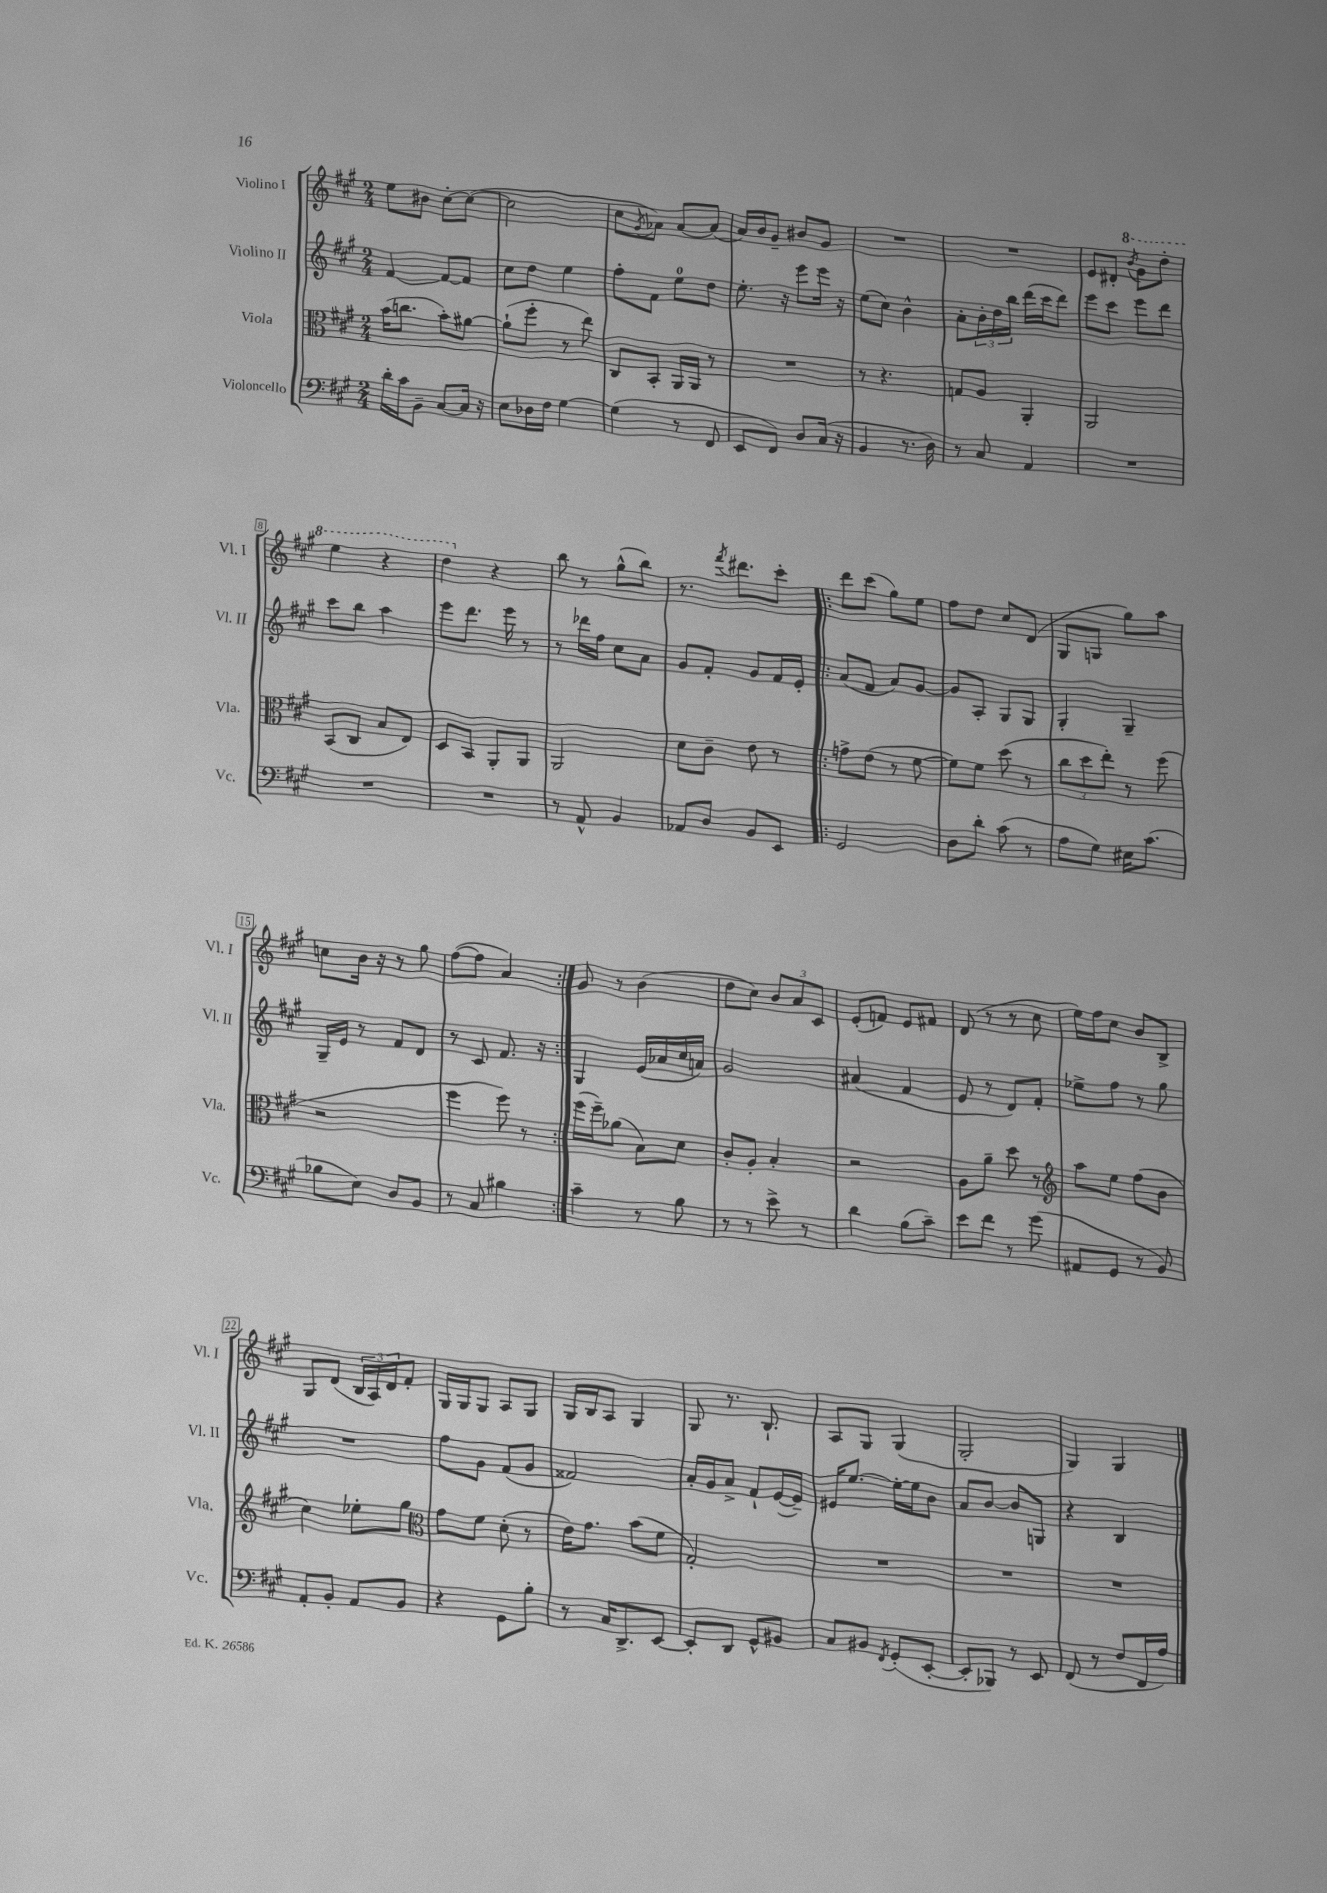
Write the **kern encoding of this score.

**kern	**kern	**kern	**kern
*staff4	*staff3	*staff2	*staff1
*clefF4	*clefC3	*clefG2	*clefG2
*k[f#c#g#]	*k[f#c#g#]	*k[f#c#g#]	*k[f#c#g#]
*M2/4	*M2/4	*M2/4	*M2/4
16d'	(16b	[4f#	8ee
16c#	8.cc	.	.
8BB~	.	.	8b#
[8C#	8b')	8f#_	[8cc#'
16C#]	[8a#	8f#]	(8cc#_
16r	.	.	.
=	=	=	=
8E	(8a#`]	8cc#	2cc#]
16D-	8ff#'	8dd	.
16F#	.	.	.
[4G#	8r	4ee	.
.	8ee)	.	.
=	=	=	=
(4G#]	8C#	8ff#'	8cc#
.	.	.	8qg#
.	8BB'	8f#	8a-)
8r	16AA	8ee	[8a-
.	16AA	.	.
8FF#	8r	8dd	(8a-]
=	=	=	=
8EE	2r	8.ee'	16a)
.	.	.	16b
8FF#)	.	.	8g#~
.	.	16r	.
8D	.	8eee	8b#
(16C#	.	16eee	8g#
16r	.	16r	.
=	=	=	=
4BB	8r	(8ee	2r
.	4.r	8cc#)	.
8.r	.	4b^^	.
16D)	.	.	.
=	=	=	=
8r	8G	8a'	2r
8C#	8A	24b'	.
.	.	24dd	.
.	.	24bb	.
4AA	4AA'	(16ddd	.
.	.	16ccc#	.
.	.	8ddd)	.
=	=	=	=
2r	2AA	8eee	8e
.	.	8ccc#	8d#'
.	.	.	8qbb
.	.	8eee	8gg#
.	.	8ddd	8ddd'
=	=	=	=
2r	(8BB	8ccc#	4eee
.	8C#	8bb	.
.	8B	4aa	4r
.	8E)	.	.
=	=	=	=
2r	8D	8eee	4ddd
.	8BB	8.ddd	.
.	8AA'	.	4r
.	.	16eee	.
.	8AA	8r	.
=	=	=	=
8r	2AA	8r	8bb
8AA^^	.	16ddd-	8r
.	.	16ff#	.
4BB	.	8cc#	(8gg#^^
.	.	8a	8bb)
=	=	=	=
8AA-	8d	8g#	8.r
8D	8c#~	8f#'	.
.	.	.	8qfff#
.	.	.	8.ddd#
8BB	8e	8g#	.
8EE	8r	16f#	8ccc#'
.	.	16e'	.
=!|:	=!|:	=!|:	=!|:
2GG#	8g^	(8a	8ddd
.	(8e	8f#	(8ccc#
.	8r	8a)	8gg#)
.	[8f#	[8g#	8ee
=	=	=	=
8D	8f#])	8g#]	8ff#
8d'	8f#	8A'	8dd
(8c#	(8dd	8G#	8cc#
8r	8r	8G#	(8d
=	=	=	=
8A	12cc#	4G#'	8G#
.	12dd	.	.
8G#)	.	.	8G
.	12ee')	.	.
16E#	8r	4G#~	8gg#)
(8.c#	.	.	.
.	(8ff#	.	8aa
=	=	=	=
8B-	2r	16G#~	8cc
.	.	16e	.
8E)	.	8r	16b
.	.	.	16r
8D	.	8f#	8r
8BB	.	8d	8gg#
=	=	=	=
8r	4ff#	8r	([8ff#
8C#	.	8c#	8ff#]
4B#	8ff#)	8.f#	4a)
.	8r	.	.
.	.	16r	.
=:|!	=:|!	=:|!	=:|!
4c#~	(16ff#	4G#	8g#
.	16ff#~)	.	.
.	(8a-	.	8r
8r	8B)	(16e	(4b
.	.	16a-	.
8B	8d	16cc#	.
.	.	16a)	.
=	=	=	=
8r	8c#'	2g#	8dd
8r	8A'	.	8cc#)
8e^	4B'	.	12b
.	.	.	12a
8r	.	.	.
.	.	.	12c#
=	=	=	=
4d	2r	(4a#	(8e'
.	.	.	8f)
(8B	.	4f#	8e
8c#~)	.	.	8f#
=	=	=	=
8e	8A	8e	(8d
8f#	8a~	8r	8r
8r	8dd	8d)	8r
(8g#	8r	8f#'	8cc#
=	=	=	=
*	*clefG2	*	*
8AA#	8aa	8ee-^	16ee)
.	.	.	16ff#
8GG#	8ee	8ff#	8cc#
8r	(8ff#	8r	8b
8BB)	8b	8gg#	8B^
=	=	=	=
8AA'	4cc#)	2r	8G#
8BB'	.	.	(8d
8AA	8ee-'	.	24B
.	.	.	24A)
.	.	.	24d
8BB	8gg#	.	8f#'
=	=	=	=
*	*clefC3	*	*
4r	8g#	8ff#	16G#
.	.	.	16G#
.	8f#	8g#	8G#
8GG#	(8d'	(8f#	8A
8B'	8r	8g#	8G#
=	=	=	=
8r	16e)	2f##)	16G#
.	8.g#	.	16B
16C#	.	.	8A
8.DD^	.	.	.
.	(8b	.	4G#
[8EE	8f#	.	.
=	=	=	=
8EE']	2G#')	16a'	8G#
.	.	16g#	.
8DD	.	8a^	8.r
8GG#^^	.	8f#`	.
.	.	.	8.B`
8BB#	.	([16e	.
.	.	16e~])	.
=	=	=	=
8C#	2r	16e#	8A
.	.	[8.ee	.
8BB#	.	.	8G#
8qFF#	.	.	.
(8GG#'	.	16ee'_	(4G#
.	.	16ee]	.
[8EE'	.	8b	.
=	=	=	=
8EE']	2r	8a	2G#'
8BBB-)	.	[8b	.
8r	.	8b]	.
8EE	.	8G	.
=	=	=	=
(8FF#	2r	4r	4G#)
8r	.	.	.
8F#	.	4B	4G#
16FF#	.	.	.
16A)	.	.	.
==	==	==	==
*-	*-	*-	*-
